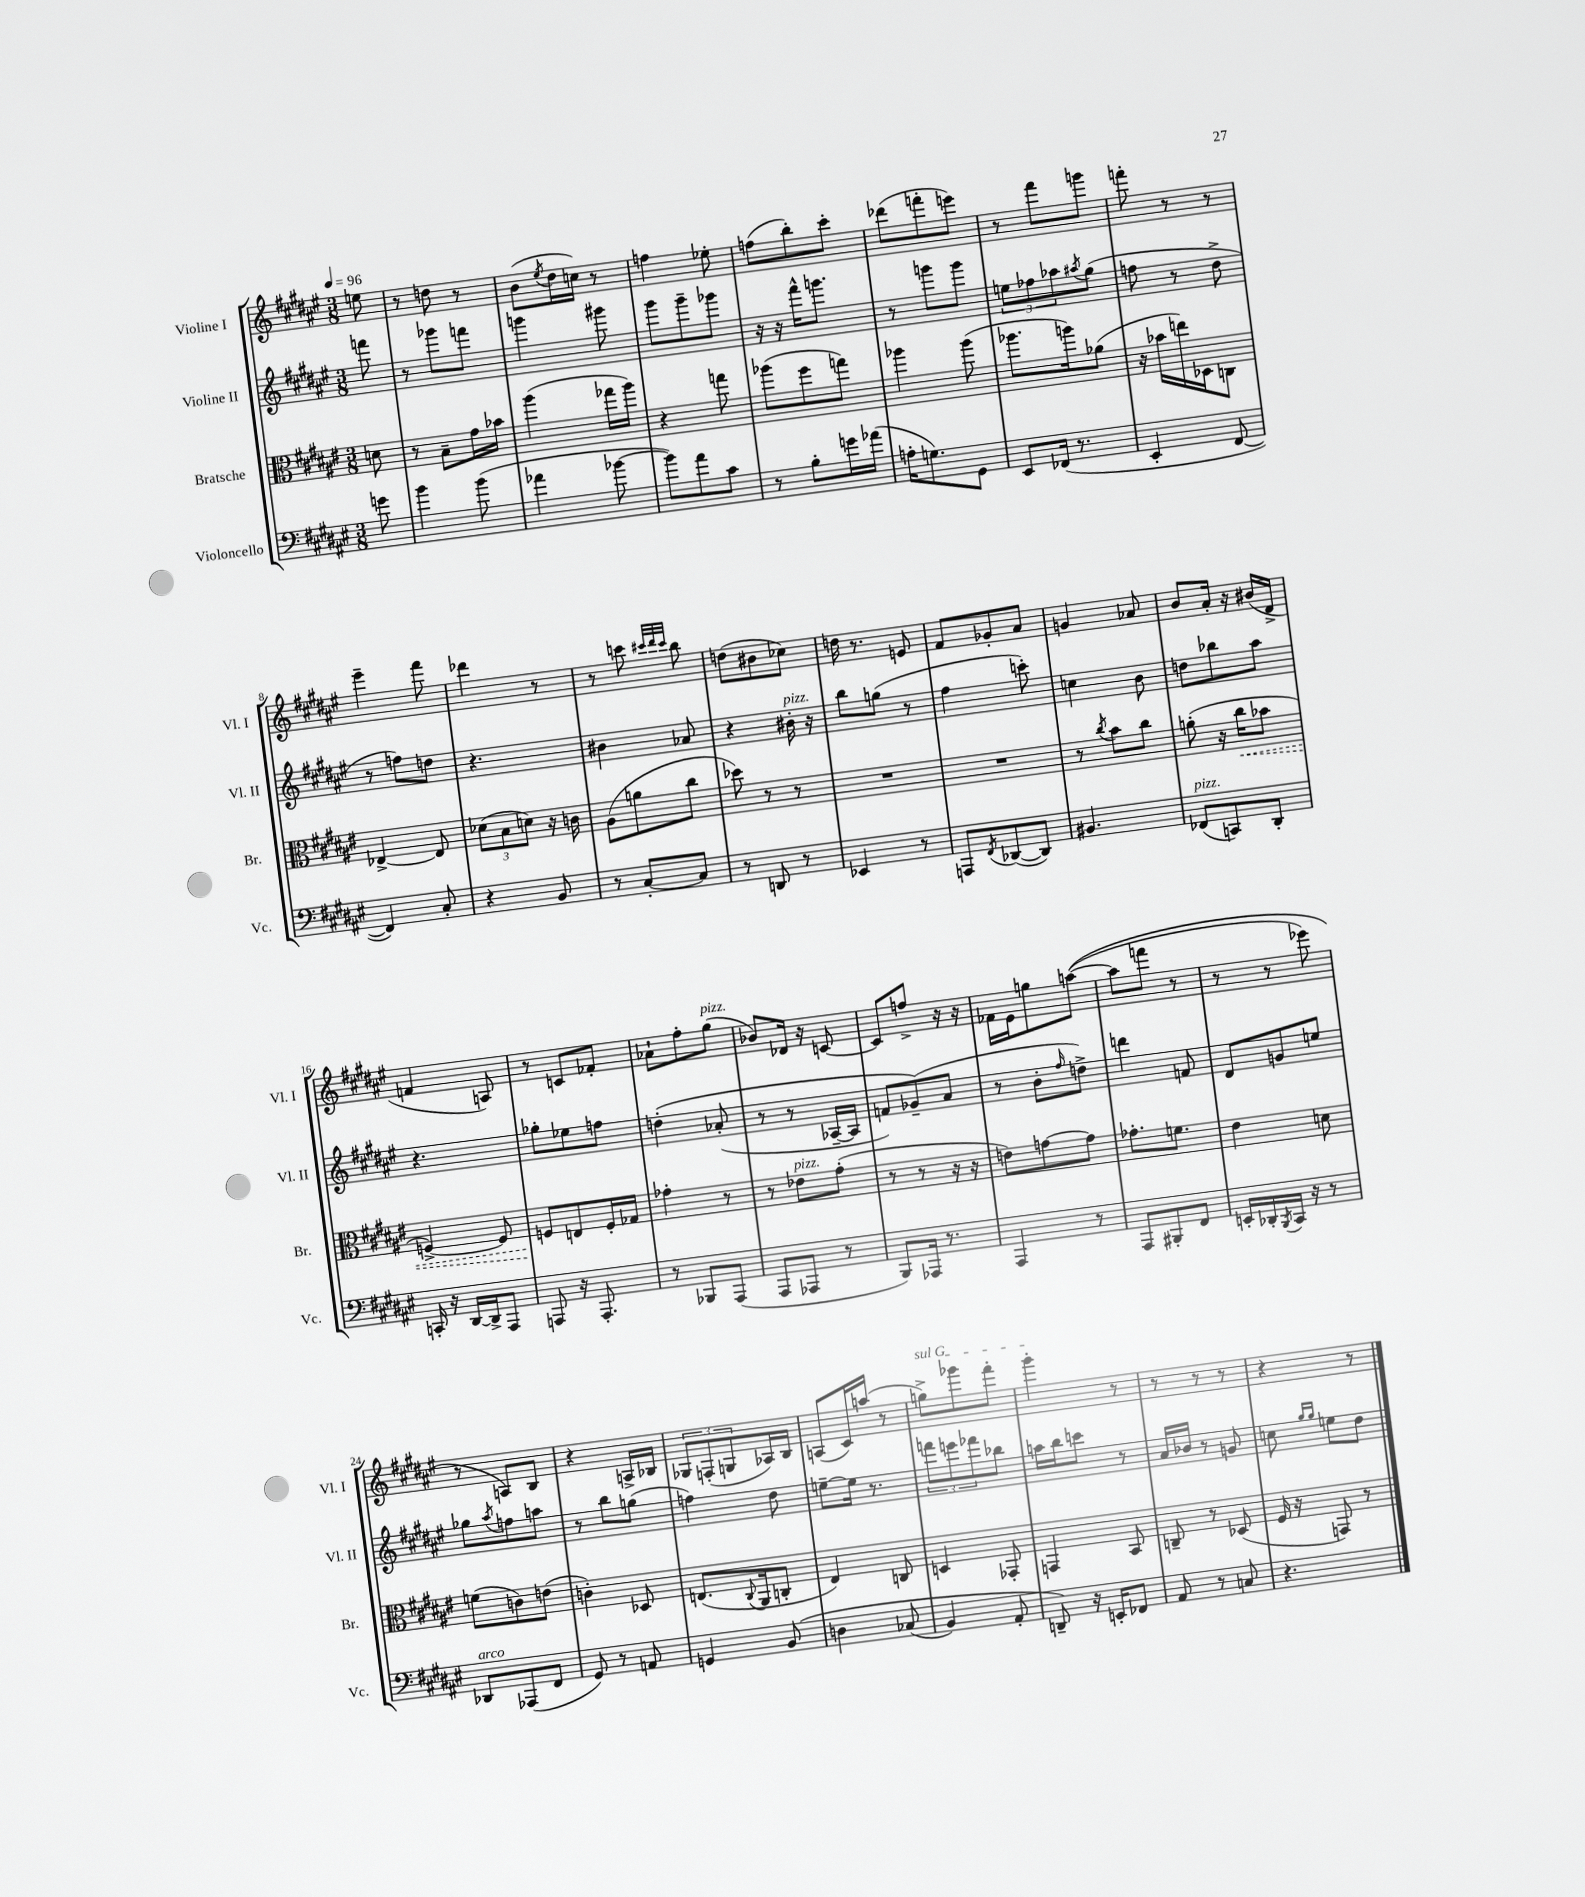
<<
\new StaffGroup <<
\new Staff = "s0" \with { instrumentName = "Violine I" shortInstrumentName = "Vl. I" } {
    \clef treble \key fis \major \numericTimeSignature \time 3/8 \partial 8 \tempo 4 = 96
    e''8 |
    r8 d''8 r8 |
    b'8( \acciaccatura { eis''8 } dis''16 c''16) r8 |
    f''4 ees''8-. |
    f''8( b''8-.) cis'''8-. |
    des'''8( f'''8-. e'''8) |
    r8 fis'''8 g'''8 |
    f'''8-. r8 r8 |
    eis'''4-- fis'''8 |
    des'''4 r8 |
    r8 c'''8 \grace { cis'''32 dis'''32 cis'''32 } b''8 |
    d''8( bis'8 ces''8) |
    d''16 r8. e'8 |
    fis'8 ges'8-. ais'8 |
    g'4 aes'8 |
    b'8 ais'16-. r16 bis'16( dis'16-> |
    f'4 a8) |
    r8 c'8 fes'8-. |
    aes'8-! fis''8-. gis''8^\markup { \italic "pizz." }( |
    bes'8) des'16 r16 c'8~ |
    c'8 f''8-> r16 r16 |
    fes'16 eis'16 g''8 a''8~(\( |
    a''8 f'''8 r8 |
    r8 r8 ees'''8) |
    r8 a8\) b8 |
    r4 a16-> bes16 |
    \tuplet 3/2 { ges8 f8-.( g8 } aes16) b16 |
    a8( cis'16) a''16( r8 |
    \once \override TextSpanner.bound-details.left.text = \markup { \italic "sul G" } g''8->\startTextSpan) ges'''8 fis'''8-. |
    gis'''4-.\stopTextSpan r8 |
    r8 r8 r8 |
    r4 r8 \bar "|." |
}
\new Staff = "s1" \with { instrumentName = "Violine II" shortInstrumentName = "Vl. II" } {
    \clef treble \key fis \major \numericTimeSignature \time 3/8 \partial 8
    f'''8 |
    r8 ges'''8 f'''8 |
    g'''4 gis'''8 |
    gis'''8 gis'''8-- ges'''8 |
    r16 r16 fis'''16-^ g'''8. |
    r8 g'''8 g'''8 |
    \tuplet 3/2 { e''8 fes''8 aes''8 } \acciaccatura { ais''8 } gis''8( |
    f''8 r8 dis''8-> |
    r8 f''8) d''8 |
    r4. |
    bis'4 aes'8 |
    r4 bis'16-.^\markup { \italic "pizz." } r16 |
    b''8 g''8( r8 |
    fis''4 c'''8-.) |
    c''4 b'8 |
    d''8 bes''8 ais''8 |
    r4. |
    ges''8-. ees''8 f''8 |
    d''4-.\( aes'8-.( |
    r8 r8 aes16~-- aes16 |
    f'8) ges'8--(\) ais'8 |
    r8 b'8-. \grace { fis''16 } d''8->) |
    d'''4 f'8 |
    dis'8 g'8 e''8 |
    ges''8 \acciaccatura { ais''8 } f''8 a''8 |
    r8 b''8 g''8( |
    f''4) dis''8 |
    e''8~-- e''16 r8. |
    \tuplet 3/2 { f'''8 e'''8 fes'''8 } bes''8 |
    a''16 b''16 c'''8 r8 |
    ais'16 bes'16 r8 g'8 |
    c''8 \grace { gis''16 gis''16 } e''8 dis''8 \bar "|." |
}
\new Staff = "s2" \with { instrumentName = "Bratsche" shortInstrumentName = "Br." } {
    \clef alto \key fis \major \numericTimeSignature \time 3/8 \partial 8
    d'8 |
    r8 b8-- gis'16 bes'16 |
    ais''4( ges''16 ais''16) |
    r4 g''8 |
    aes''8( fis''8 g''8) |
    aes''4 aes''8( |
    aes''8. a''16) aes'8( |
    r16 bes'16 e''16) des16 c8 |
    ees4~-> ees8 |
    \tuplet 3/2 { des'8( b8 d'8) } r16 c'16 |
    ais8( a'8 cis''8 |
    des''8) r8 r8 |
    R4. |
    R4. |
    r8 \acciaccatura { cis''8 } b'8 cis''8 |
    a'8-.( r16 \once \override Hairpin.style = #'dashed-line cis''16\< bes'8 |
    f4~->) f8 |
    f8\! e8 f16-. ges16 |
    ges'4-. r8 |
    r8 ees'8^\markup { \italic "pizz." } gis'8-.( |
    r8 r8 r16 r16 |
    e'8) g'8~ g'8 |
    ges'8.-. f'8. |
    eis'4 d'8 |
    f'8( c'8) e'8( |
    c'4-.) des8 |
    e8.( \appoggiatura { cis8 } ais,16 c8-. |
    eis4) c8 |
    d4 ges,8-. |
    g,4 b,8 |
    c8-- r8 des8( |
    fis16 r16 g,8) r8 \bar "|." |
}
\new Staff = "s3" \with { instrumentName = "Violoncello" shortInstrumentName = "Vc." } {
    \clef bass \key fis \major \numericTimeSignature \time 3/8 \partial 8
    g'8 |
    b'4 b'8( |
    aes'4 bes'8~ |
    bes'8) ais'8 cis'8 |
    r8 b8-. g'16 aes'16( |
    a16-. g8.) gis,8 |
    eis,8 fes,16( r8. |
    eis,4-. fis,8~ |
    fis,4) cis8-. |
    r4 b,8 |
    r8 cis8~-. cis8 |
    r8 d,8 r8 |
    ees,4 r8 |
    a,,8 \acciaccatura { fis,8 } des,8~( des,8) |
    bis,4. |
    fes,8^\markup { \italic "pizz." }( c,8) dis,8-. |
    c,16-. r16 dis,16~ dis,16-> ais,,8 |
    a,,8 r16 a,,8.-. |
    r8 bes,,8 ais,,8( |
    ais,,8 aes,,8 r8 |
    b,,8) aes,,16 r8. |
    ais,,4 r8 |
    ais,,8 bis,,8-. fis,8 |
    e,16-. des,16-. \acciaccatura { b,,8 } cis,16 r16 r8 |
    des,8^\markup { \italic "arco" } aes,,8( fis,8 |
    gis,8) r8 a,8 |
    g,4 b,8\( |
    d4 ces8( |
    b,4) ais,8-. |
    d,8--\) r16 e,16-. fes,8 |
    ais,8 r8 c8 |
    r4. \bar "|." |
}
>>
>>
